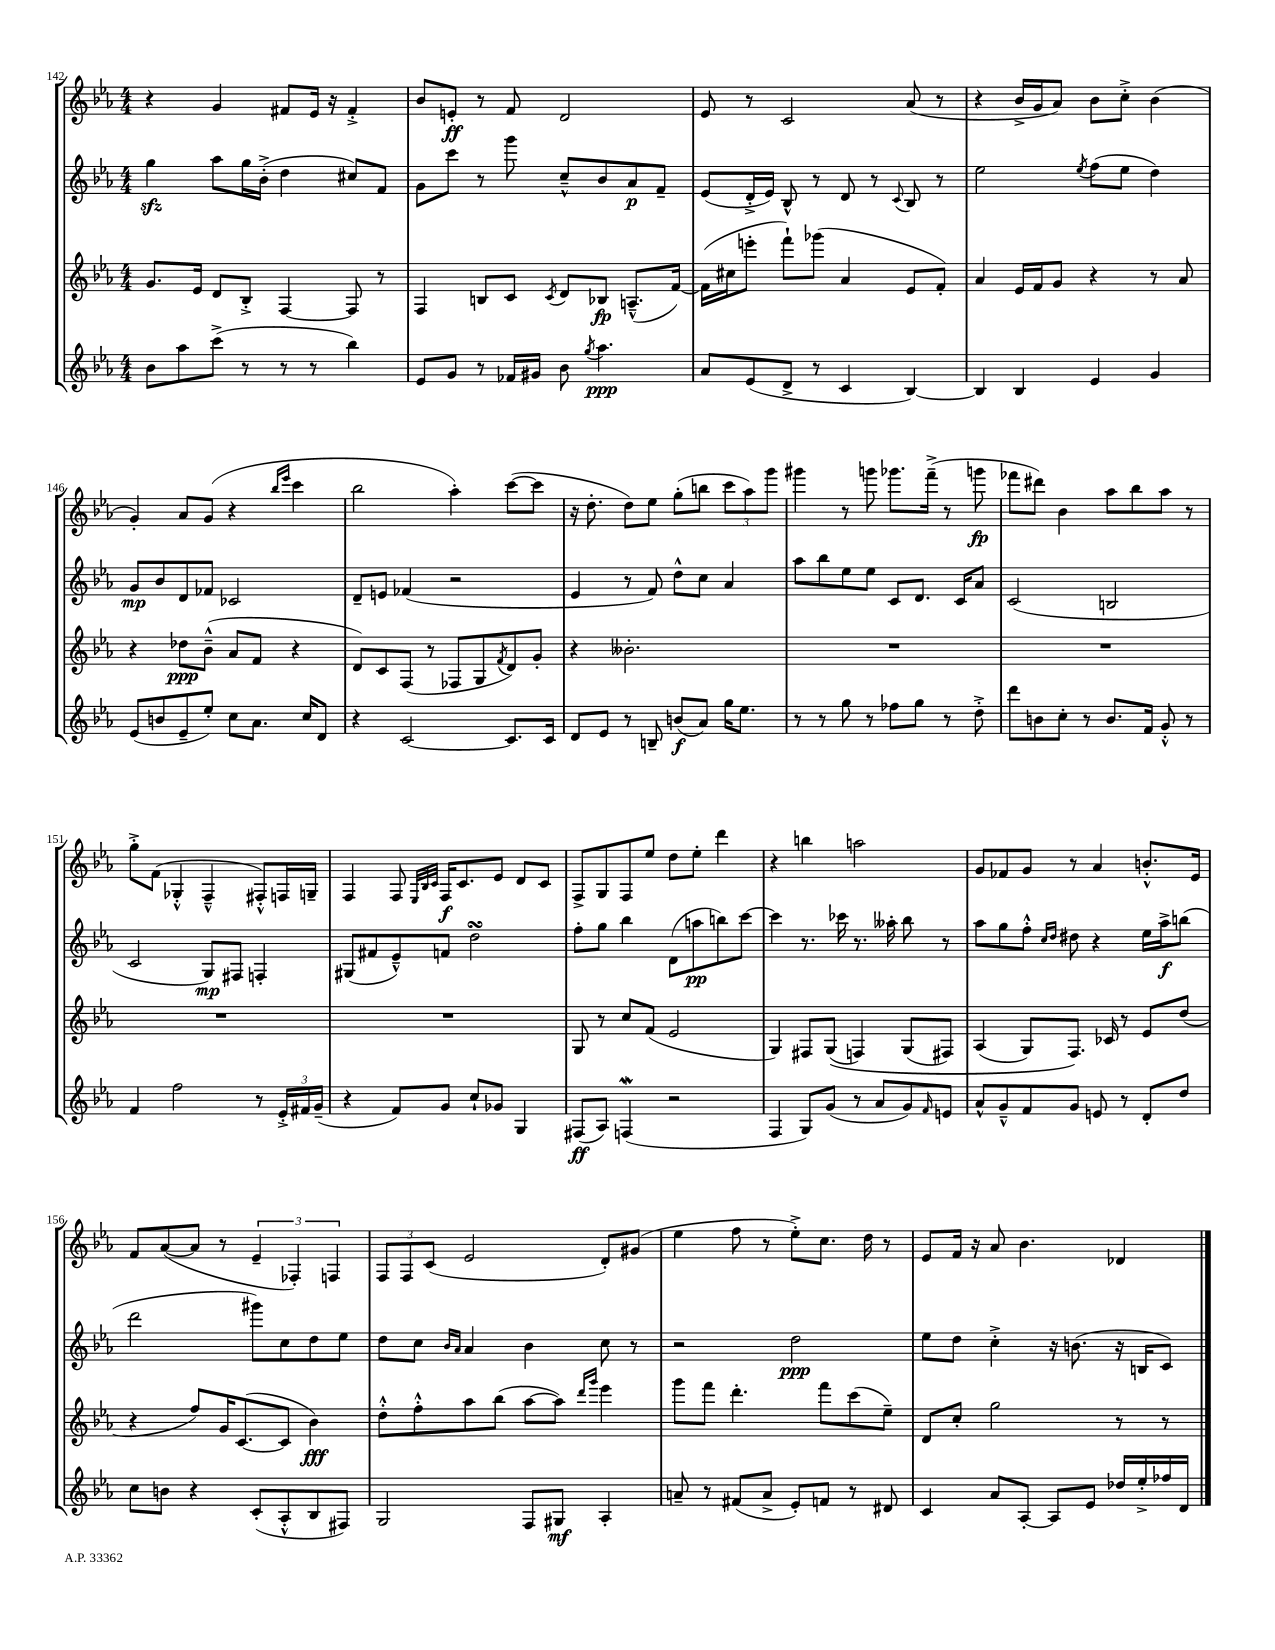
<<
\new StaffGroup <<
\new Staff = "s0" {
    \clef treble \key ees \major \numericTimeSignature \time 4/4
    r4 g'4 fis'8 ees'16 r16 fis'4-.-> |
    bes'8 e'8-.\ff r8 f'8 d'2 |
    ees'8 r8 c'2 aes'8( r8 |
    r4 bes'16-> g'16 aes'8) bes'8 c''8-.-> bes'4( |
    g'4-.) aes'8 g'8( r4 \grace { bes''16 ees'''16 } c'''4 |
    bes''2 aes''4-.) c'''8~( c'''8 |
    r16 d''8.-. d''8) ees''8 g''8-.( b''8 \tuplet 3/2 { c'''8 aes''8) g'''8 } |
    gis'''4 r8 g'''8 ges'''8. f'''16--->( r8 g'''8\fp |
    fes'''8 dis'''8) bes'4 aes''8 bes''8 aes''8 r8 |
    g''8-.-> f'8( ges4-.-^ f4---^ fis8-.-^) f16 g16-- |
    f4 f8 \grace { ees32 bes32 c'32 } f16\f c'8. ees'8 d'8 c'8 |
    f8-> g8 f8 ees''8 d''8 ees''8-. d'''4 |
    r4 b''4 a''2 |
    g'8 fes'8 g'8 r8 aes'4 b'8.-.-^ ees'16 |
    f'8 aes'8~( aes'8 r8 \tuplet 3/2 { ees'4-- fes4-.) f4 } |
    \tuplet 3/2 { f8 f8 c'8( } ees'2 d'8-.) gis'8( |
    ees''4 f''8 r8 ees''8-.->) c''8. d''16 r8 |
    ees'8 f'16 r16 aes'8 bes'4. des'4 \bar "|." |
}
\new Staff = "s1" {
    \clef treble \key ees \major \numericTimeSignature \time 4/4
    g''4\sfz aes''8 g''16 bes'16-.->( d''4 cis''8) f'8 |
    g'8 c'''8 r8 g'''8 c''8---^ bes'8 aes'8\p f'8-- |
    ees'8( d'16-.-> ees'16) bes8-^ r8 d'8 r8 \appoggiatura { c'8 } bes8 r8 |
    ees''2 \acciaccatura { ees''8 } f''8( ees''8 d''4) |
    g'8\mp bes'8 d'8 fes'8 ces'2 |
    d'8-- e'8 fes'4( r2 |
    ees'4 r8 f'8) d''8-^ c''8 aes'4 |
    aes''8 bes''8 ees''8 ees''8 c'8 d'8. c'16 aes'8 |
    c'2( b2 |
    c'2 g8\mp) fis8 f4-. |
    gis8( fis'8 ees'8---^) f'8 d''2\turn |
    f''8-. g''8 bes''4 d'8( a''8\pp b''8) c'''8~ |
    c'''4 r8. ces'''16 r8. aeses''16-. bes''8 r8 |
    aes''8 g''8 f''8-.-^ \grace { c''16 d''16 } dis''8 r4 ees''16 aes''16->\f b''8( |
    d'''2 gis'''8) c''8 d''8 ees''8 |
    d''8 c''8 \grace { bes'16 aes'16 } aes'4 bes'4 c''8 r8 |
    r2 d''2\ppp |
    ees''8 d''8 c''4-.-> r16 b'8.( r16 b16 c'8) \bar "|." |
}
\new Staff = "s2" {
    \clef treble \key ees \major \numericTimeSignature \time 4/4
    g'8. ees'16 d'8 bes8-.-> f4~ f8 r8 |
    f4 b8 c'8 \acciaccatura { c'8 } d'8 bes8\fp a8.---^( f'16~) |
    f'16( cis''16 e'''8-. f'''8-!) ges'''8( aes'4 ees'8 f'8-.) |
    aes'4 ees'16 f'16 g'8 r4 r8 aes'8 |
    r4 des''8\ppp bes'8---^( aes'8 f'8 r4 |
    d'8) c'8 f8( r8 fes8 g8 \acciaccatura { f'8 } d'8) g'8-. |
    r4 beses'2.-. |
    R1 |
    R1 |
    R1 |
    R1 |
    g8 r8 c''8 f'8( ees'2 |
    g4) fis8 g8(\( f4) g8( fis8) |
    aes4( g8) f8.\) ces'16 r8 ees'8 d''8( |
    r4 f''8) g'16 c'8.~( c'8 bes'4\fff) |
    d''8-.-^ f''8-.-^ aes''8 bes''8( aes''8~ aes''8) \grace { d'''16 g'''16 } ees'''4 |
    g'''8 f'''8 d'''4.-. f'''8 c'''8( ees''8--) |
    d'8 c''8-. g''2 r8 r8 \bar "|." |
}
\new Staff = "s3" {
    \clef treble \key ees \major \numericTimeSignature \time 4/4
    bes'8 aes''8 c'''8->( r8 r8 r8 bes''4) |
    ees'8 g'8 r8 fes'16 gis'16 bes'8 \acciaccatura { g''8 } aes''4.\ppp |
    aes'8 ees'8( d'8-> r8 c'4 bes4~) |
    bes4 bes4 ees'4 g'4 |
    ees'8( b'8 ees'8-- ees''8-.) c''8 aes'8. c''16 d'8 |
    r4 c'2~ c'8. c'16 |
    d'8 ees'8 r8 b8-- b'8\f( aes'8) g''16 ees''8. |
    r8 r8 g''8 r8 fes''8 g''8 r8 d''8-.-> |
    d'''8 b'8 c''8-. r8 b'8. f'16 g'8-.-^ r8 |
    f'4 f''2 r8 \tuplet 3/2 { ees'16-.-> fis'16 g'16--( } |
    r4 f'8) g'8 c''8-! ges'8 g4 |
    fis8\ff( aes8) f4\mordent( r2 |
    f4 g8) g'8( r8 aes'8 g'8) \grace { f'16 } e'8 |
    aes'8-^ g'8---^ f'8 g'8 e'8 r8 d'8-. d''8 |
    c''8 b'8 r4 c'8-.( aes8-.-^ bes8 fis8) |
    g2 f8 gis8\mf aes4-. |
    a'8-- r8 fis'8( a'8-> ees'8-.) f'8 r8 dis'8 |
    c'4 aes'8 aes8~-. aes8 ees'8 des''16 ees''16-.-> fes''16 d'16 \bar "|." |
}
>>
>>
\layout { \context { \Score currentBarNumber = #142 } }
